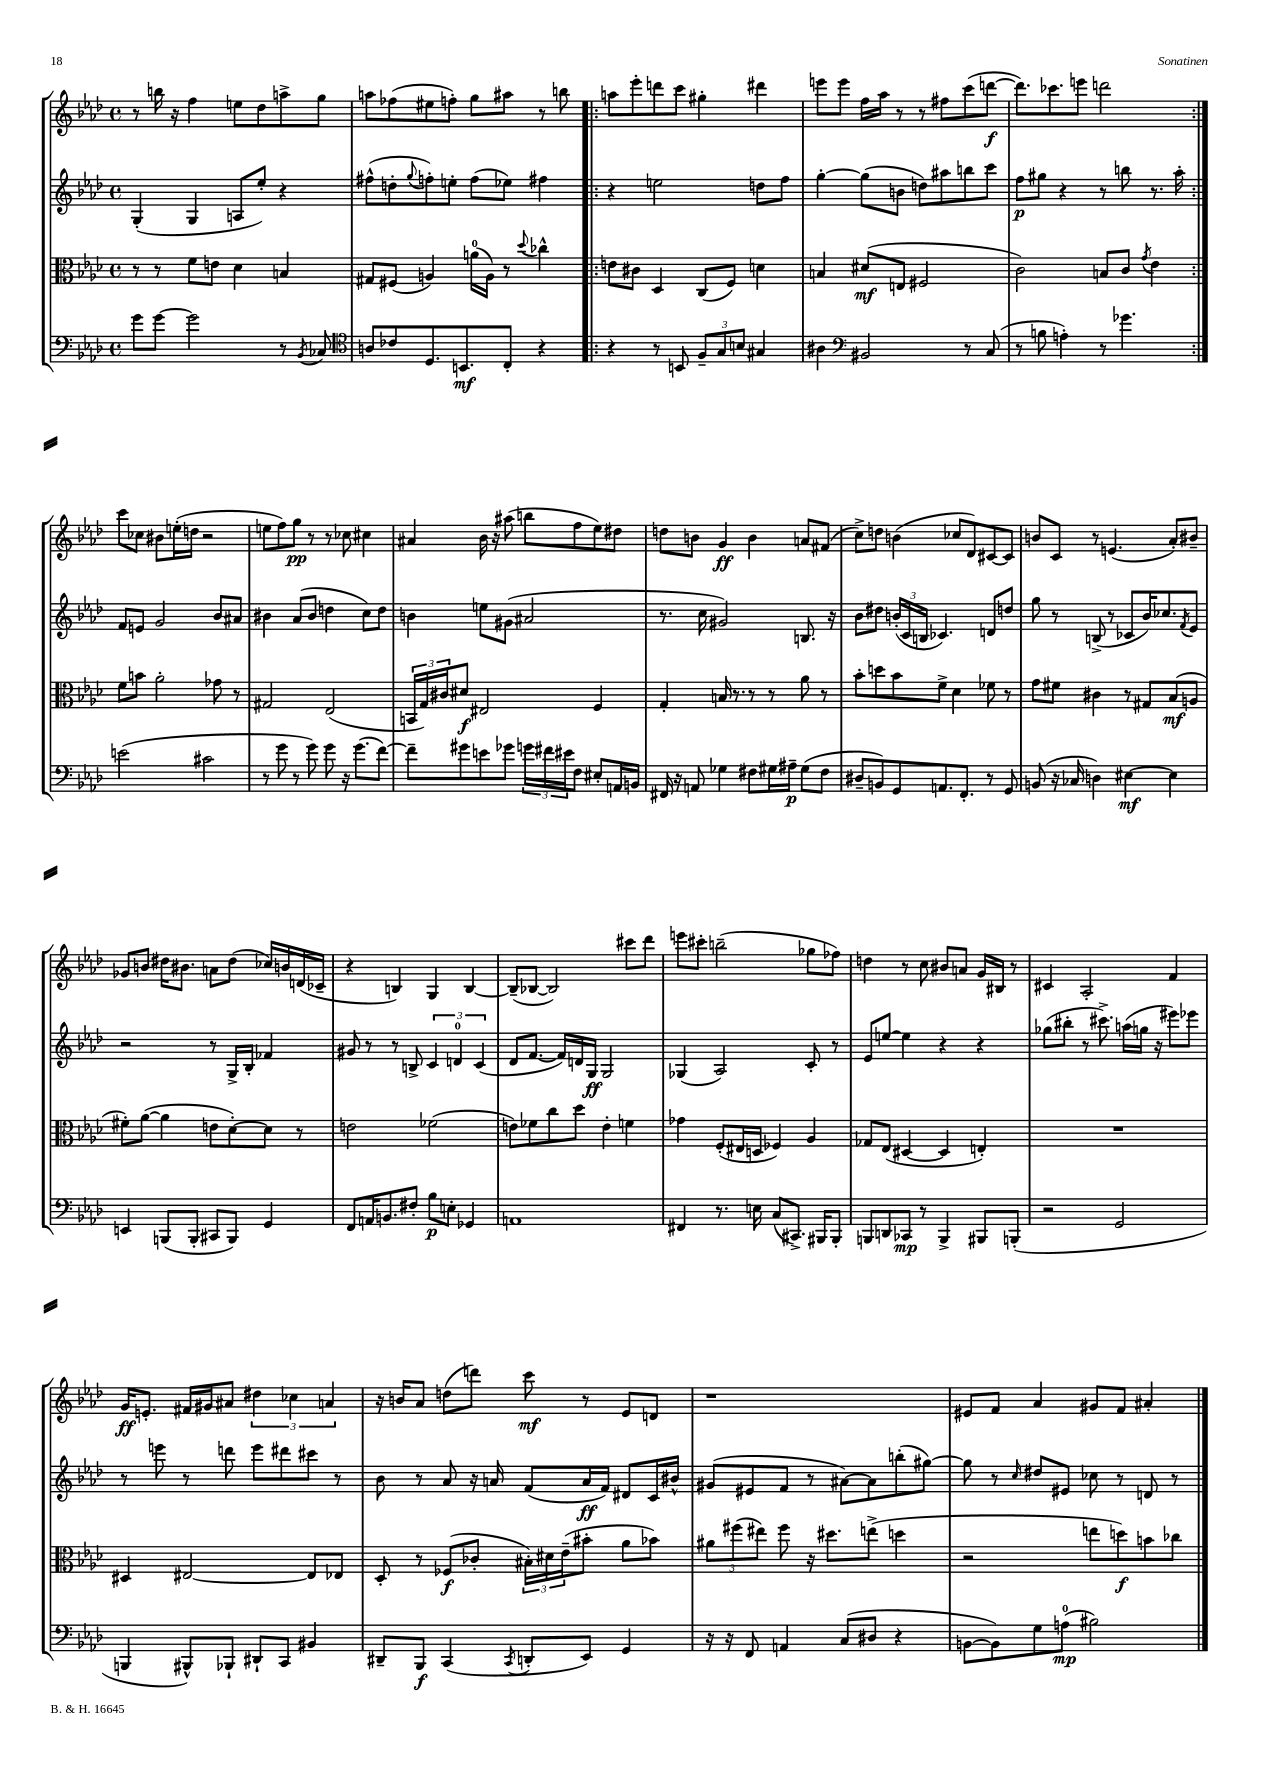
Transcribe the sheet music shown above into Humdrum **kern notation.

**kern	**dynam	**kern	**dynam	**kern	**dynam	**kern	**dynam
*part4	*part4	*part3	*part3	*part2	*part2	*part1	*part1
*staff4	*staff4	*staff3	*staff3	*staff2	*staff2	*staff1	*staff1
*clefF4	*	*clefC3	*	*clefG2	*	*clefG2	*
*k[b-e-a-d-]	*	*k[b-e-a-d-]	*	*k[b-e-a-d-]	*	*k[b-e-a-d-]	*
*M4/4	*	*M4/4	*	*M4/4	*	*M4/4	*
*met(c)	*	*met(c)	*	*met(c)	*	*met(c)	*
=11	=11	=11	=11	=11	=11	=11	=11
8g\L	.	8r	.	(4G'/	.	8r	.
[8g\J	.	8r	.	.	.	16bbn\	.
.	.	.	.	.	.	16r	.
2g\]	.	8f\L	.	4G/	.	4ff\	.
.	.	8en\J	.	.	.	.	.
.	.	4d-\	.	8An/L	.	8een\L	.
.	.	.	.	8ee-'/J)	.	8dd-\	.
8r	.	4Bn/	.	4r	.	8aan^\	.
8qBB-/	.	.	.	.	.	.	.
8C-X/	.	.	.	.	.	8gg\J	.
=12	=12	=12	=12	=12	=12	=12	=12
*clefC4	*	*	*	*	*	*	*
8An/L	.	8G#X/L	.	(8ff#X^^\L	.	8aan\L	.
8c-X/	.	(8F#X/J	.	8ddn'\	.	(8ff-X\	.
.	.	.	.	8qqgg/	.	.	.
8.D-/	.	4An/)	.	8ffn'\)	.	8ee#X\	.
.	.	.	.	8een'\J	.	8ffn'\J)	.
8.BBn/	mf	.	.	.	.	.	.
.	.	(16an\LL	.	(8ff\L	.	8gg\L	.
.	.	16A\JJ)	.	.	.	.	.
8C'/J	.	8r	.	8ee-X\J)	.	8aa#X\J	.
.	.	8qqdd-/	.	.	.	.	.
4r	.	4cc-X^^\	.	4ff#X\	.	8r	.
.	.	.	.	.	.	8bbn\	.
=13!|:	=13!|:	=13!|:	=13!|:	=13!|:	=13!|:	=13!|:	=13!|:
4r	.	8en\L	.	4r	.	8aan\L	.
.	.	8c#X\J	.	.	.	8eee-'\	.
8r	.	4D-/	.	2een\	.	8dddn\	.
8BBn/	.	.	.	.	.	8ccc\J	.
12F~/L	.	(8C/L	.	.	.	4gg#X'\	.
12G/	.	.	.	.	.	.	.
.	.	8F/J)	.	.	.	.	.
12Bn/J	.	.	.	.	.	.	.
4G#X/	.	4dn\	.	8ddn\L	.	4ddd#X\	.
.	.	.	.	8ff\J	.	.	.
=14	=14	=14	=14	=14	=14	=14	=14
4A#X\	.	4Bn/	.	[4gg'\	.	8eeen\L	.
.	.	.	.	.	.	8eee\J	.
*clefF4	*	*	*	*	*	*	*
2BB#X/	.	(8d#X/L	mf	(8gg\L]	.	16ff\LL	.
.	.	.	.	.	.	16aa-\JJ	.
.	.	8En/J	.	8bn\J	.	8r	.
.	.	2F#X/	.	8ddn\L)	.	8r	.
.	.	.	.	8aa#X\	.	8ff#X\L	.
8r	.	.	.	8bbn\	.	(8ccc\	.
(8C/	.	.	.	8ccc\J	.	[8dddn\J	f
=15	=15	=15	=15	=15	=15	=15	=15
8r	.	2c\)	.	8ff\L	p	8.ddd\L])	.
8Bn\	.	.	.	8gg#X\J	.	.	.
.	.	.	.	.	.	8.ccc-X\	.
4An'\)	.	.	.	4r	.	.	.
.	.	.	.	.	.	8eeen\J	.
8r	.	8Bn/L	.	8r	.	2dddn\	.
4.g-X\	.	8c/J	.	8bbn\	.	.	.
.	.	8qg/	.	.	.	.	.
.	.	4e-\	.	8.r	.	.	.
.	.	.	.	16aa-'\	.	.	.
!!LO:LB:g=z
=16:|!	=16:|!	=16:|!	=16:|!	=16:|!	=16:|!	=16:|!	=16:|!
(2en\	.	8f\L	.	8f/L	.	8ccc\L	.
.	.	8bn\J	.	8en/J	.	8cc-X\J	.
.	.	2a-'\	.	2g/	.	8b#X\L	.
.	.	.	.	.	.	(16een'\L	.
.	.	.	.	.	.	16ddn\JJ	.
2c#X\	.	.	.	.	.	2r	.
.	.	8g-X\	.	8b-/L	.	.	.
.	.	8r	.	8a#X/J	.	.	.
=17	=17	=17	=17	=17	=17	=17	=17
8r	.	2G#X/	.	4b#X\	.	8een\L	.
8g\	.	.	.	.	.	8ff\)	.
8r	.	.	.	(8a-/L	.	8gg\J	pp
8g\)	.	.	.	8b#/J	.	8r	.
8g\	.	(2E-/	.	4ddn\	.	8r	.
16r	.	.	.	.	.	8cc-X\	.
(8.g\L	.	.	.	.	.	.	.
.	.	.	.	8cc\L)	.	4cc#X\	.
[8f\J)	.	.	.	8dd\J	.	.	.
=18	=18	=18	=18	=18	=18	=18	=18
8f~\L]	.	24BBn/LL	.	4bn\	.	4a#X/	.
.	.	24G/)	.	.	.	.	.
.	.	24c#X/J	.	.	.	.	.
8g#X\	.	8d#X/J	f	.	.	.	.
8en\	.	2E#X/	.	8een\L	.	16b-\	.
.	.	.	.	.	.	16r	.
8g-X\J	.	.	.	(8g#X\J	.	(8aa#X\	.
24gn\LL	.	.	.	2a#X/	.	8bbn\L	.
24f#X\	.	.	.	.	.	.	.
24e#X\J	.	.	.	.	.	.	.
8F\J	.	.	.	.	.	8ff\	.
8E#X'/L	.	4F/	.	.	.	8ee-\)	.
16AAn/L	.	.	.	.	.	8dd#X\J	.
16BBn/JJ	.	.	.	.	.	.	.
=19	=19	=19	=19	=19	=19	=19	=19
16FF#X/	.	4G'/	.	8.r	.	8ddn\L	.
16r	.	.	.	.	.	.	.
8AAn/	.	.	.	.	.	8bn\J	.
.	.	.	.	16cc\	.	.	.
4G-X\	.	16Bn/	.	2g#X/)	.	4g/	ff
.	.	8.r	.	.	.	.	.
8F#X\L	.	8r	.	.	.	4b\	.
16G#X\L	.	8r	.	.	.	.	.
16A#X~\JJ	p	.	.	.	.	.	.
(8G#\L	.	8a-\	.	8.Bn/	.	8an/L	.
8F#\J	.	8r	.	.	.	(8f#X/J	.
.	.	.	.	16r	.	.	.
=20	=20	=20	=20	=20	=20	=20	=20
8D#X~/L	.	8b-'\L	.	8b-\L	.	8cc^\L)	.
8BBn/)	.	8ddn\	.	8dd#X\J	.	8ddn\J	.
8GG/	.	8b-\	.	(24bn'/LL	.	(4bn\	.
.	.	.	.	24c/	.	.	.
.	.	.	.	24Bn/JJ	.	.	.
8.AAn/	.	8f^\J	.	4.c-X/)	.	.	.
.	.	4d-\	.	.	.	8cc-X/L	.
8.FF'/J	.	.	.	.	.	.	.
.	.	.	.	.	.	8d-/)	.
8r	.	8f-X\	.	8dn/L	.	[8c#X/	.
8GG/	.	8r	.	8ddn/J	.	8c#/J]	.
=21	=21	=21	=21	=21	=21	=21	=21
(8BBn/	.	8g\L	.	8gg\	.	8bn/L	.
16r	.	8f#X\J	.	8r	.	8c/J	.
16C-X/	.	.	.	.	.	.	.
4Dn\)	.	4c#X\	.	(8Bn^/	.	8r	.
.	.	.	.	8r	.	(4.en/	.
[4E#X\	mf	8r	.	8c-X/L	.	.	.
.	.	8G#X/L	.	16b-/K)	.	.	.
.	.	.	.	8.cc-X/	.	.	.
4E#\]	.	(8B-/	mf	.	.	8a-'/L)	.
.	.	.	.	8qf/	.	.	.
.	.	8An/J	.	8e-/J	.	8b#X~/J	.
!!LO:LB:g=z
=22	=22	=22	=22	=22	=22	=22	=22
4EEn/	.	8f#X'\L)	.	2r	.	8g-X/L	.
.	.	([8a-\J	.	.	.	8bn/J	.
(8BBBn/L	.	4a-\]	.	.	.	16dd#X\KL	.
.	.	.	.	.	.	8.b#X\J	.
8BBB'/J	.	.	.	.	.	.	.
8CC#X/L	.	8en\L	.	8r	.	8an\L	.
8BBB/J)	.	[8d-'\)	.	16G^/LL	.	(8dd#\J	.
.	.	.	.	16B-'/JJ	.	.	.
4GG/	.	8d-\J]	.	4f-X/	.	16cc-X/LL)	.
.	.	.	.	.	.	16bn/	.
.	.	8r	.	.	.	(16dn/	.
.	.	.	.	.	.	16c-X~/JJ	.
=23	=23	=23	=23	=23	=23	=23	=23
8FF/L	.	2en\	.	8g#X/	.	4r	.
16AAn/K	.	.	.	8r	.	.	.
8.BBn/	.	.	.	.	.	.	.
.	.	.	.	8r	.	4Bn/)	.
8F#X'/J	.	.	.	8Bn^/	.	.	.
8B-\L	p	(2f-X\	.	6c/	.	4G/	.
8En'\J	.	.	.	.	.	.	.
.	.	.	.	6dn/	.	.	.
4GG-X/	.	.	.	.	.	[4B/	.
.	.	.	.	(6c/	.	.	.
=24	=24	=24	=24	=24	=24	=24	=24
1AAn	.	8en\L)	.	8d-/L	.	(8B~/L]	.
.	.	8f-X\	.	[8.f/J	.	[8B-X/J	.
.	.	8cc\	.	.	.	2B-/])	.
.	.	.	.	16f/LL])	.	.	.
.	.	8dd-\J	.	16dn/	.	.	.
.	.	.	.	16G/JJ	ff	.	.
.	.	4e'\	.	2G/	.	.	.
.	.	4fn\	.	.	.	8ccc#X\L	.
.	.	.	.	.	.	8ddd-\J	.
=25	=25	=25	=25	=25	=25	=25	=25
4FF#X/	.	4g-X\	.	(4G-X/	.	8eeen\L	.
.	.	.	.	.	.	8ccc#X'\J	.
8.r	.	(8F'/L	.	2A-/)	.	(2bbn~\	.
.	.	16E#X/L	.	.	.	.	.
16En\	.	16Dn/JJ	.	.	.	.	.
(8C/L	.	4F-X/)	.	.	.	.	.
8.CC#X^/J)	.	.	.	.	.	.	.
.	.	4A-/	.	8c'/	.	8gg-X\L	.
16BBB#X/KL	.	.	.	.	.	.	.
8BBB#'/J	.	.	.	8r	.	8ff-X\J)	.
=26	=26	=26	=26	=26	=26	=26	=26
8BBBn/L	.	8G-X/L	.	8e-/L	.	4ddn\	.
8DDn/	.	(8E-/J	.	[8een/J	.	.	.
8CC-X/J	mp	[4D#X/	.	4ee\]	.	8r	.
8r	.	.	.	.	.	8cc\	.
4BBB^/	.	4D#/]	.	4r	.	8b#X/L	.
.	.	.	.	.	.	8an/J	.
8BBB#X/L	.	4En'/)	.	4r	.	16g/LL	.
.	.	.	.	.	.	16B#X/JJ	.
(8BBBn'/J	.	.	.	.	.	8r	.
=27	=27	=27	=27	=27	=27	=27	=27
2r	.	1r	.	(8gg-X\L	.	4c#X/	.
.	.	.	.	8bb#X'\J	.	.	.
.	.	.	.	8r	.	2A-'/	.
.	.	.	.	8.ccc#X^\)	.	.	.
2GG/	.	.	.	.	.	.	.
.	.	.	.	(16aan\LL	.	.	.
.	.	.	.	16ggn\JJ	.	.	.
.	.	.	.	16r	.	.	.
.	.	.	.	8eee#X\L)	.	4f/	.
.	.	.	.	8eee-X\J	.	.	.
!!LO:LB:g=z
=28	=28	=28	=28	=28	=28	=28	=28
4BBBn/	.	4D#X/	.	8r	.	16g/KL	ff
.	.	.	.	.	.	8.en'/J	.
.	.	.	.	8eeen\	.	.	.
8BBB#X^^/L)	.	[2E#X/	.	8r	.	16f#X/LL	.
.	.	.	.	.	.	16g#X/J	.
8BBB-X`/J	.	.	.	8dddn\	.	8a#X/J	.
8DD#X`/L	.	.	.	8eee\L	.	6dd#X\	.
8CC/J	.	.	.	8ddd#X\	.	.	.
.	.	.	.	.	.	6cc-X\	.
4BB#X/	.	8E#/L]	.	8ccc#X\J	.	.	.
.	.	.	.	.	.	6an/	.
.	.	8E-X/J	.	8r	.	.	.
=29	=29	=29	=29	=29	=29	=29	=29
8DD#X~/L	.	8D-'/	.	8b-\	.	16r	.
.	.	.	.	.	.	16bn/KL	.
8BBB-/J	f	8r	.	8r	.	8a-/J	.
(4CC/	.	(8F-X/L	f	8a-/	.	(8ddn\L	.
.	.	8c-X'/J	.	16r	.	8dddn\J)	.
.	.	.	.	16an/	.	.	.
8qCC/	.	.	.	.	.	.	.
8DDn'/L	.	24B#X'\LL)	.	(8f/L	.	8ccc\	mf
.	.	24d#X\	.	.	.	.	.
.	.	(24e-~\J	.	.	.	.	.
8EE-/J)	.	8b#X'\J	.	16a/L	ff	8r	.
.	.	.	.	16f/JJ)	.	.	.
4GG/	.	8a-\L	.	8d#X/L	.	8e-/L	.
.	.	8b-X\J)	.	16c/L	.	8dn/J	.
.	.	.	.	16b#X^^/JJ	.	.	.
=30	=30	=30	=30	=30	=30	=30	=30
16r	.	12a#X\L	.	(8g#X/L	.	1r	.
16r	.	.	.	.	.	.	.
.	.	(12ff#X\	.	.	.	.	.
8FF/	.	.	.	8e#X/	.	.	.
.	.	12ee#X\J)	.	.	.	.	.
4AAn/	.	8ff#\	.	8f/J	.	.	.
.	.	16r	.	8r	.	.	.
.	.	8.dd#X\L	.	.	.	.	.
(8C/L	.	.	.	[8a#X\L)	.	.	.
8D#X/J	.	(8een^\J	.	8a#\]	.	.	.
4r	.	4ddn\	.	(8bbn'\	.	.	.
.	.	.	.	[8gg#X\J)	.	.	.
=31	=31	=31	=31	=31	=31	=31	=31
[8BBn\L	.	2r	.	8gg#\]	.	8e#X/L	.
8BB\])	.	.	.	8r	.	8f/J	.
.	.	.	.	16qqcc/	.	.	.
8G\	.	.	.	8dd#X/L	.	4a-/	.
(8An\J	mp	.	.	8e#X/J	.	.	.
2B#X\)	.	8een\L	.	8cc-X\	.	8g#X/L	.
.	.	8ddn\)	f	8r	.	8f/J	.
.	.	8bn\	.	8dn/	.	4a#X'/	.
.	.	8cc-X\J	.	8r	.	.	.
==	==	==	==	==	==	==	==
*-	*-	*-	*-	*-	*-	*-	*-
